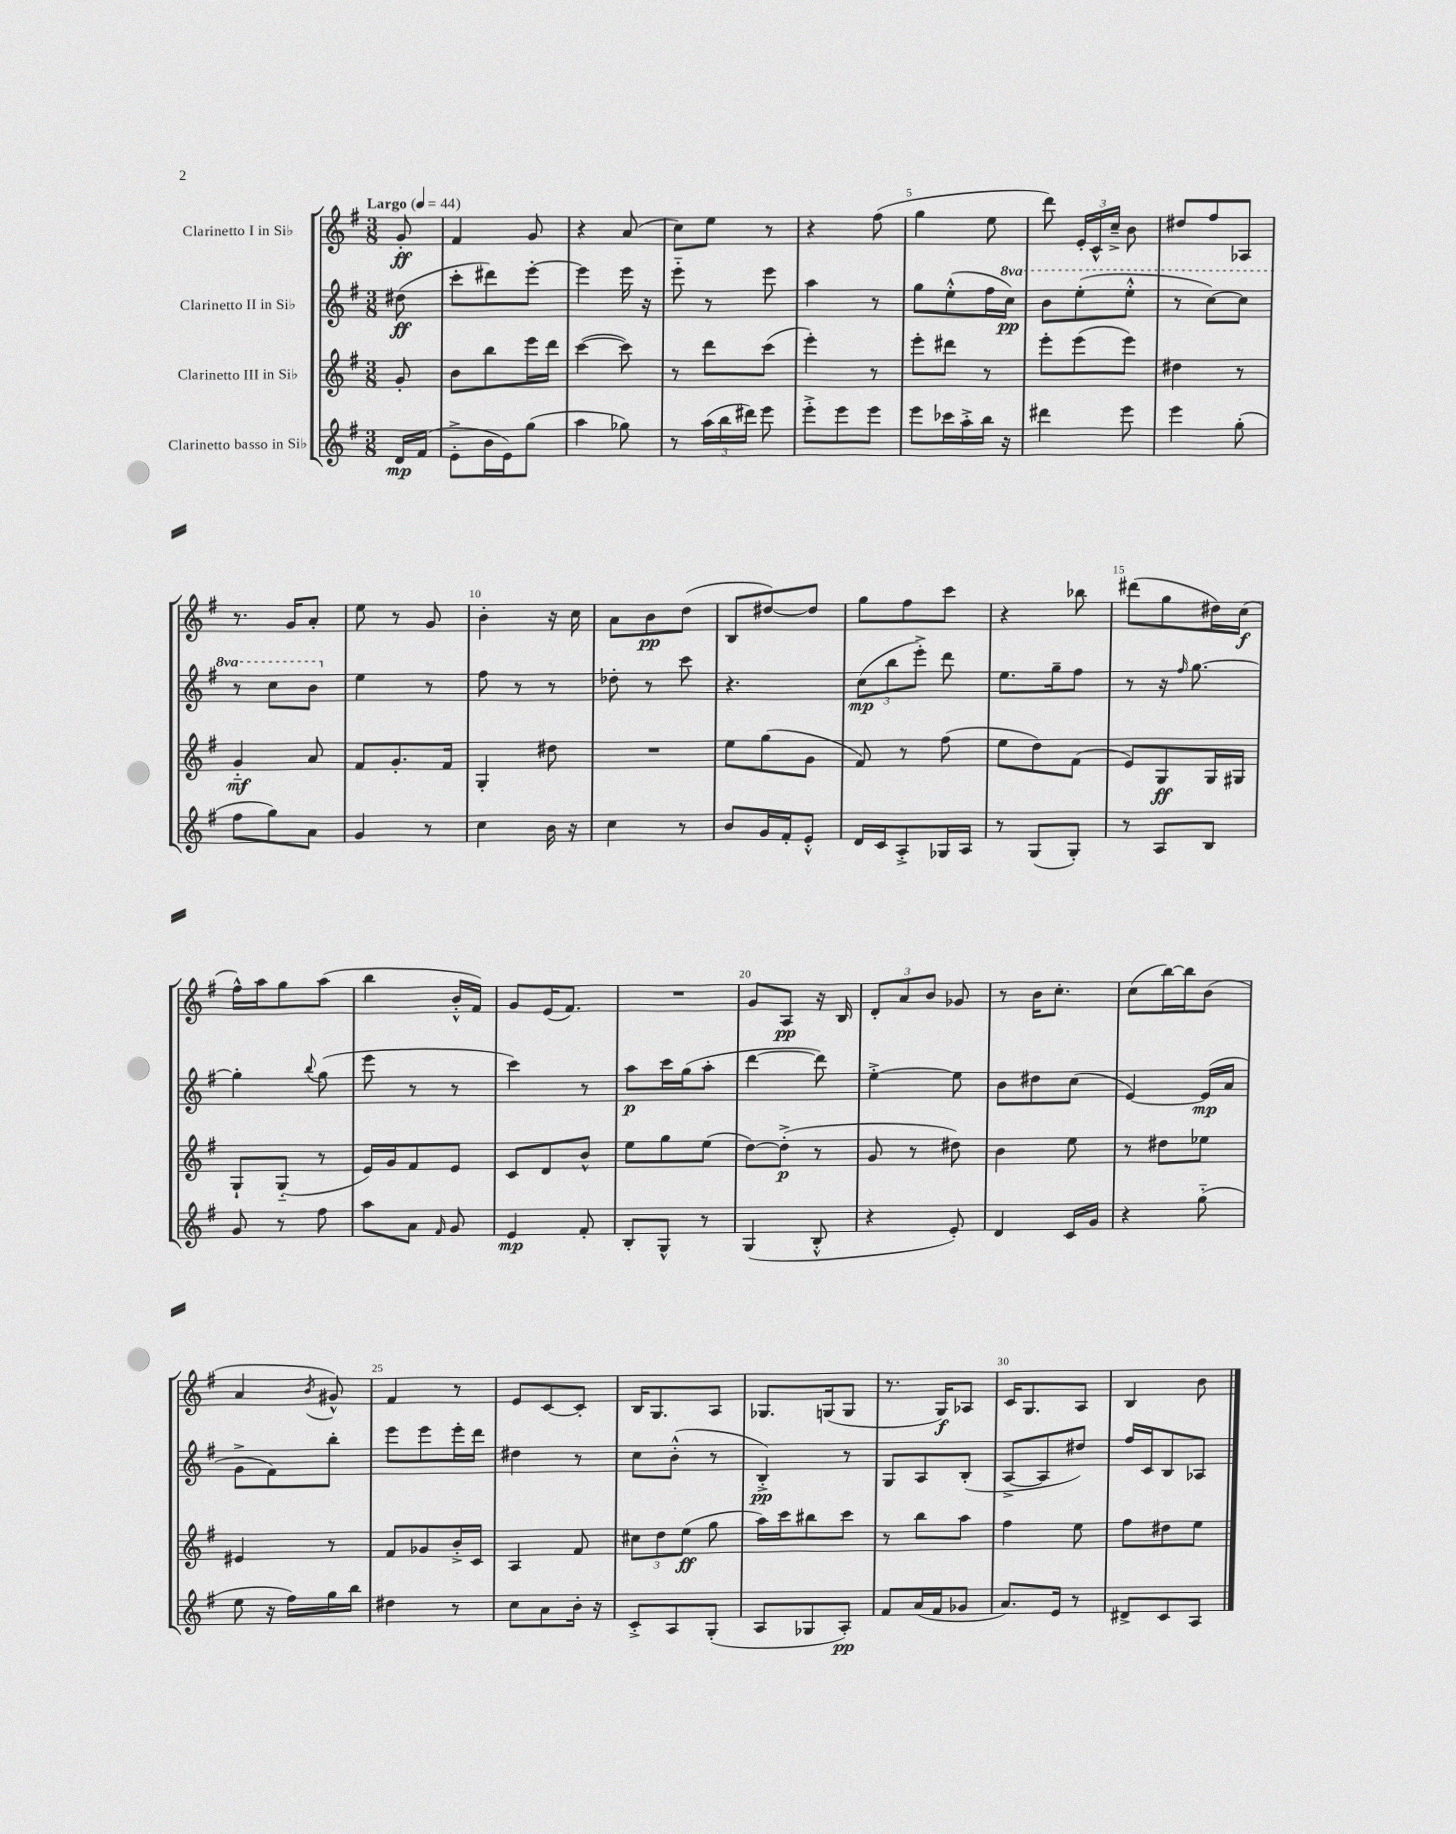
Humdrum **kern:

**kern	**dynam	**kern	**dynam	**kern	**dynam	**kern	**dynam
*part4	*part4	*part3	*part3	*part2	*part2	*part1	*part1
*staff4	*staff4	*staff3	*staff3	*staff2	*staff2	*staff1	*staff1
*I"Clarinetto basso in Si♭	*	*I"Clarinetto III in Si♭	*	*I"Clarinetto II in Si♭	*	*I"Clarinetto I in Si♭	*
*clefG2	*	*clefG2	*	*clefG2	*	*clefG2	*
*k[f#]	*	*k[f#]	*	*k[f#]	*	*k[f#]	*
*M3/8	*	*M3/8	*	*M3/8	*	*M3/8	*
*MM44	*	*MM44	*	*MM44	*	*MM44	*
=	=	=	=	=	=	=	=
!	!	!	!	!	!	!LO:TX:a:B:t=Largo	!
16d/LL	mp	8g'/	.	(8dd#X\	ff	8g'/	ff
(16f#/JJ	.	.	.	.	.	.	.
=1	=1	=1	=1	=1	=1	=1	=1
8e'^\L	.	8b\L	.	8ccc'\L	.	4f#/	.
16b\L	.	8bb\	.	8ddd#X\)	.	.	.
16e\J)	.	.	.	.	.	.	.
(8gg\J	.	16eee\L	.	[8eee'\J	.	8g/	.
.	.	16ddd\JJ	.	.	.	.	.
=2	=2	=2	=2	=2	=2	=2	=2
4aa\	.	([4ccc\	.	4eee\]	.	4r	.
8gg-X\)	.	8ccc\])	.	16eee\	.	(8a/	.
.	.	.	.	16r	.	.	.
=3	=3	=3	=3	=3	=3	=3	=3
8r	.	8r	.	8eee\	.	8cc\L)	.
(24aa\LL	.	8ddd\L	.	8r	.	8ee\J	.
24bb\	.	.	.	.	.	.	.
24ddd#X\JJ)	.	.	.	.	.	.	.
8eee\	.	(8ccc\J	.	8eee\	.	8r	.
=4	=4	=4	=4	=4	=4	=4	=4
8eee'^\L	.	4eee'\)	.	4aa\	.	4r	.
8eee\	.	.	.	.	.	.	.
8eee\J	.	8r	.	8r	.	(8ff#\	.
=5	=5	=5	=5	=5	=5	=5	=5
8eee\L	.	8eee'\L	.	8gg\L	.	4gg\	.
16ccc-X\L	.	8ddd#X\J	.	(8ee'^^\	.	.	.
16aa'^\	.	.	.	.	.	.	.
16bb\JJ	.	8r	.	16ff#\L	.	8ee\	.
*	*	*	*	*8va	*	*	*
16r	.	.	.	16ccc\JJ)	pp	.	.
=6	=6	=6	=6	=6	=6	=6	=6
4ddd#X\	.	8eee'\L	.	8bb\L	.	8ddd\)	.
.	.	(8eee\	.	(8eee'\	.	24e'/LL	.
.	.	.	.	.	.	24c^^/	.
.	.	.	.	.	.	24cc~^/JJ	.
8eee\	.	8eee\J)	.	8eee'^^\J	.	8b\	.
=7	=7	=7	=7	=7	=7	=7	=7
4eee\	.	4dd#X\	.	8r	.	8dd#X/L	.
.	.	.	.	[8ccc\L)	.	8ff#/	.
(8gg'\	.	8r	.	8ccc\J]	.	8A-X/J	.
!!LO:LB:g=z
=8	=8	=8	=8	=8	=8	=8	=8
8ff#\L	.	4g/	mf	8r	.	8.r	.
8gg\)	.	.	.	8ccc\L	.	.	.
.	.	.	.	.	.	16g/KL	.
8a\J	.	8a/	.	8bb\J	.	8a'/J	.
=9	=9	=9	=9	=9	=9	=9	=9
*	*	*	*	*X8va	*	*	*
4g/	.	8f#/L	.	4ee\	.	8ee\	.
.	.	8.g'/	.	.	.	8r	.
8r	.	.	.	8r	.	8g/	.
.	.	16f#/Jk	.	.	.	.	.
=10	=10	=10	=10	=10	=10	=10	=10
4cc\	.	4G'/	.	8ff#\	.	4b'\	.
.	.	.	.	8r	.	.	.
16b\	.	8dd#X\	.	8r	.	16r	.
16r	.	.	.	.	.	16cc\	.
=11	=11	=11	=11	=11	=11	=11	=11
4cc\	.	4.r	.	8dd-X'\	.	8a\L	.
.	.	.	.	8r	.	8b\	pp
8r	.	.	.	8ccc\	.	(8dd\J	.
=12	=12	=12	=12	=12	=12	=12	=12
8b/L	.	8ee\L	.	4.r	.	8B/L	.
16g/L	.	(8gg\	.	.	.	[8dd#X/)	.
16f#'/J	.	.	.	.	.	.	.
8e'^^/J	.	8g\J	.	.	.	8dd#/J]	.
=13	=13	=13	=13	=13	=13	=13	=13
16d/LL	.	8f#/)	.	(12cc\L	mp	8gg\L	.
16c/J	.	.	.	.	.	.	.
.	.	.	.	12bb\	.	.	.
8A'^/	.	8r	.	.	.	8ff#\	.
.	.	.	.	12eee'^\J)	.	.	.
16G-X/L	.	(8ff#\	.	8ddd\	.	8ccc\J	.
16A/JJ	.	.	.	.	.	.	.
=14	=14	=14	=14	=14	=14	=14	=14
8r	.	8ee\L	.	8.ee\L	.	4r	.
(8G/L	.	8dd\)	.	.	.	.	.
.	.	.	.	16gg~\k	.	.	.
8G'/J)	.	(8f#\J	.	8ff#\J	.	8bb-X\	.
=15	=15	=15	=15	=15	=15	=15	=15
8r	.	8e/L)	.	8r	.	(8ddd#X\L	.
8A/L	.	8G/	ff	16r	.	8gg\	.
.	.	.	.	16qqff#/	.	.	.
.	.	.	.	[8.gg\	.	.	.
8B/J	.	16G/L	.	.	.	16dd#X\L)	.
.	.	16G#X/JJ	.	.	.	(16cc\JJ	f
!!LO:LB:g=z
=16	=16	=16	=16	=16	=16	=16	=16
8g/	.	8G`/L	.	4gg'\]	.	16ff#^^\LL)	.
.	.	.	.	.	.	16aa\J	.
8r	.	(8G/J	.	.	.	8gg\	.
.	.	.	.	8qqbb/	.	.	.
8ff#\	.	8r	.	(8gg\	.	(8aa\J	.
=17	=17	=17	=17	=17	=17	=17	=17
8aa\L	.	16e/LL)	.	8eee\	.	4bb\	.
.	.	16g/J	.	.	.	.	.
8a\J	.	8f#/	.	8r	.	.	.
16qqf#/	.	.	.	.	.	.	.
8g/	.	8e/J	.	8r	.	16b'^^/LL	.
.	.	.	.	.	.	16f#/JJ)	.
=18	=18	=18	=18	=18	=18	=18	=18
4e/	mp	8c/L	.	4ccc\)	.	8g/L	.
.	.	8d/	.	.	.	(16e/K	.
.	.	.	.	.	.	8.f#/J)	.
8f#'/	.	8b^^/J	.	8r	.	.	.
=19	=19	=19	=19	=19	=19	=19	=19
8B'/L	.	8ee\L	.	8aa\L	p	4.r	.
8G^^/J	.	8gg\	.	16ccc\L	.	.	.
.	.	.	.	(16gg\J	.	.	.
8r	.	(8ee\J	.	8aa'\J	.	.	.
=20	=20	=20	=20	=20	=20	=20	=20
(4G/	.	[8dd\L)	.	[4ddd\	.	8g/L	.
.	.	(8dd'^\J]	p	.	.	8A/J	pp
8B'^^/	.	8r	.	8ddd\])	.	16r	.
.	.	.	.	.	.	16B/	.
=21	=21	=21	=21	=21	=21	=21	=21
4r	.	8g/	.	[4ee'^\	.	12d'/L	.
.	.	.	.	.	.	12a/	.
.	.	8r	.	.	.	.	.
.	.	.	.	.	.	12b/J	.
8e'/)	.	8dd#X\)	.	8ee\]	.	8g-X/	.
=22	=22	=22	=22	=22	=22	=22	=22
4d/	.	4b\	.	8b\L	.	8r	.
.	.	.	.	8dd#X\	.	16b\KL	.
.	.	.	.	.	.	8.cc'\J	.
16c/LL	.	8ee\	.	(8cc\J	.	.	.
16g/JJ	.	.	.	.	.	.	.
=23	=23	=23	=23	=23	=23	=23	=23
4r	.	8r	.	[4e/)	.	(8cc\L	.
.	.	8dd#X\L	.	.	.	[16bb\L)	.
.	.	.	.	.	.	16bb\J]	.
(8gg\	.	8ee-X\J	.	(16e/LL]	mp	(8b\J	.
.	.	.	.	16a/JJ	.	.	.
!!LO:LB:g=z
=24	=24	=24	=24	=24	=24	=24	=24
8ee\	.	4e#X/	.	8g^\L	.	4a/	.
16r	.	.	.	8f#\)	.	.	.
16ff#\LL)	.	.	.	.	.	.	.
.	.	.	.	.	.	8qb/	.
16gg\	.	8r	.	8bb'\J	.	8g#X^^/)	.
16bb\JJ	.	.	.	.	.	.	.
=25	=25	=25	=25	=25	=25	=25	=25
4dd#X\	.	8f#/L	.	8eee\L	.	4f#/	.
.	.	8g-X/	.	8eee\	.	.	.
8r	.	16b'^/L	.	16eee'\L	.	8r	.
.	.	16c/JJ	.	16ddd\JJ	.	.	.
=26	=26	=26	=26	=26	=26	=26	=26
8cc\L	.	4A/	.	4dd#X\	.	8e/L	.
8a\	.	.	.	.	.	[8c/	.
16b'\Jk	.	8f#/	.	8r	.	8c'/J]	.
16r	.	.	.	.	.	.	.
=27	=27	=27	=27	=27	=27	=27	=27
8c'^/L	.	12cc#X\L	.	8cc\L	.	16B/KL	.
.	.	.	.	.	.	8.G/	.
.	.	12dd\	.	.	.	.	.
8A/	.	.	.	(8b'^^\J	.	.	.
.	.	(12ee\J	ff	.	.	.	.
(8G'/J	.	8gg\	.	8r	.	8A/J	.
=28	=28	=28	=28	=28	=28	=28	=28
8A/L	.	16aa\LL)	.	4B'^/)	pp	8.G-X/L	.
.	.	16ccc\J	.	.	.	.	.
8G-X/	.	8bb#X\	.	.	.	.	.
.	.	.	.	.	.	(16Gn/k	.
8A'/J)	pp	8ccc\J	.	8r	.	8G/J	.
=29	=29	=29	=29	=29	=29	=29	=29
8f#/L	.	8r	.	8G/L	.	8.r	.
(16a/L	.	8bb\L	.	8A/	.	.	.
16f#/J	.	.	.	.	.	16G/KL)	f
8g-X/J	.	8aa\J	.	(8B'/J	.	8A-X/J	.
=30	=30	=30	=30	=30	=30	=30	=30
8.a/L)	.	4ff#\	.	[8A^/L	.	16c/KL	.
.	.	.	.	.	.	8.G/	.
.	.	.	.	8A/]	.	.	.
16e/Jk	.	.	.	.	.	.	.
8r	.	8ee\	.	8dd#X/J)	.	8A/J	.
=31	=31	=31	=31	=31	=31	=31	=31
8d#X^/L	.	8ff#\L	.	16ff#/LL	.	4B/	.
.	.	.	.	16c/J	.	.	.
8c/	.	8dd#X\	.	8B/	.	.	.
8A/J	.	8ee\J	.	8A-X/J	.	8b\	.
==	==	==	==	==	==	==	==
*-	*-	*-	*-	*-	*-	*-	*-
